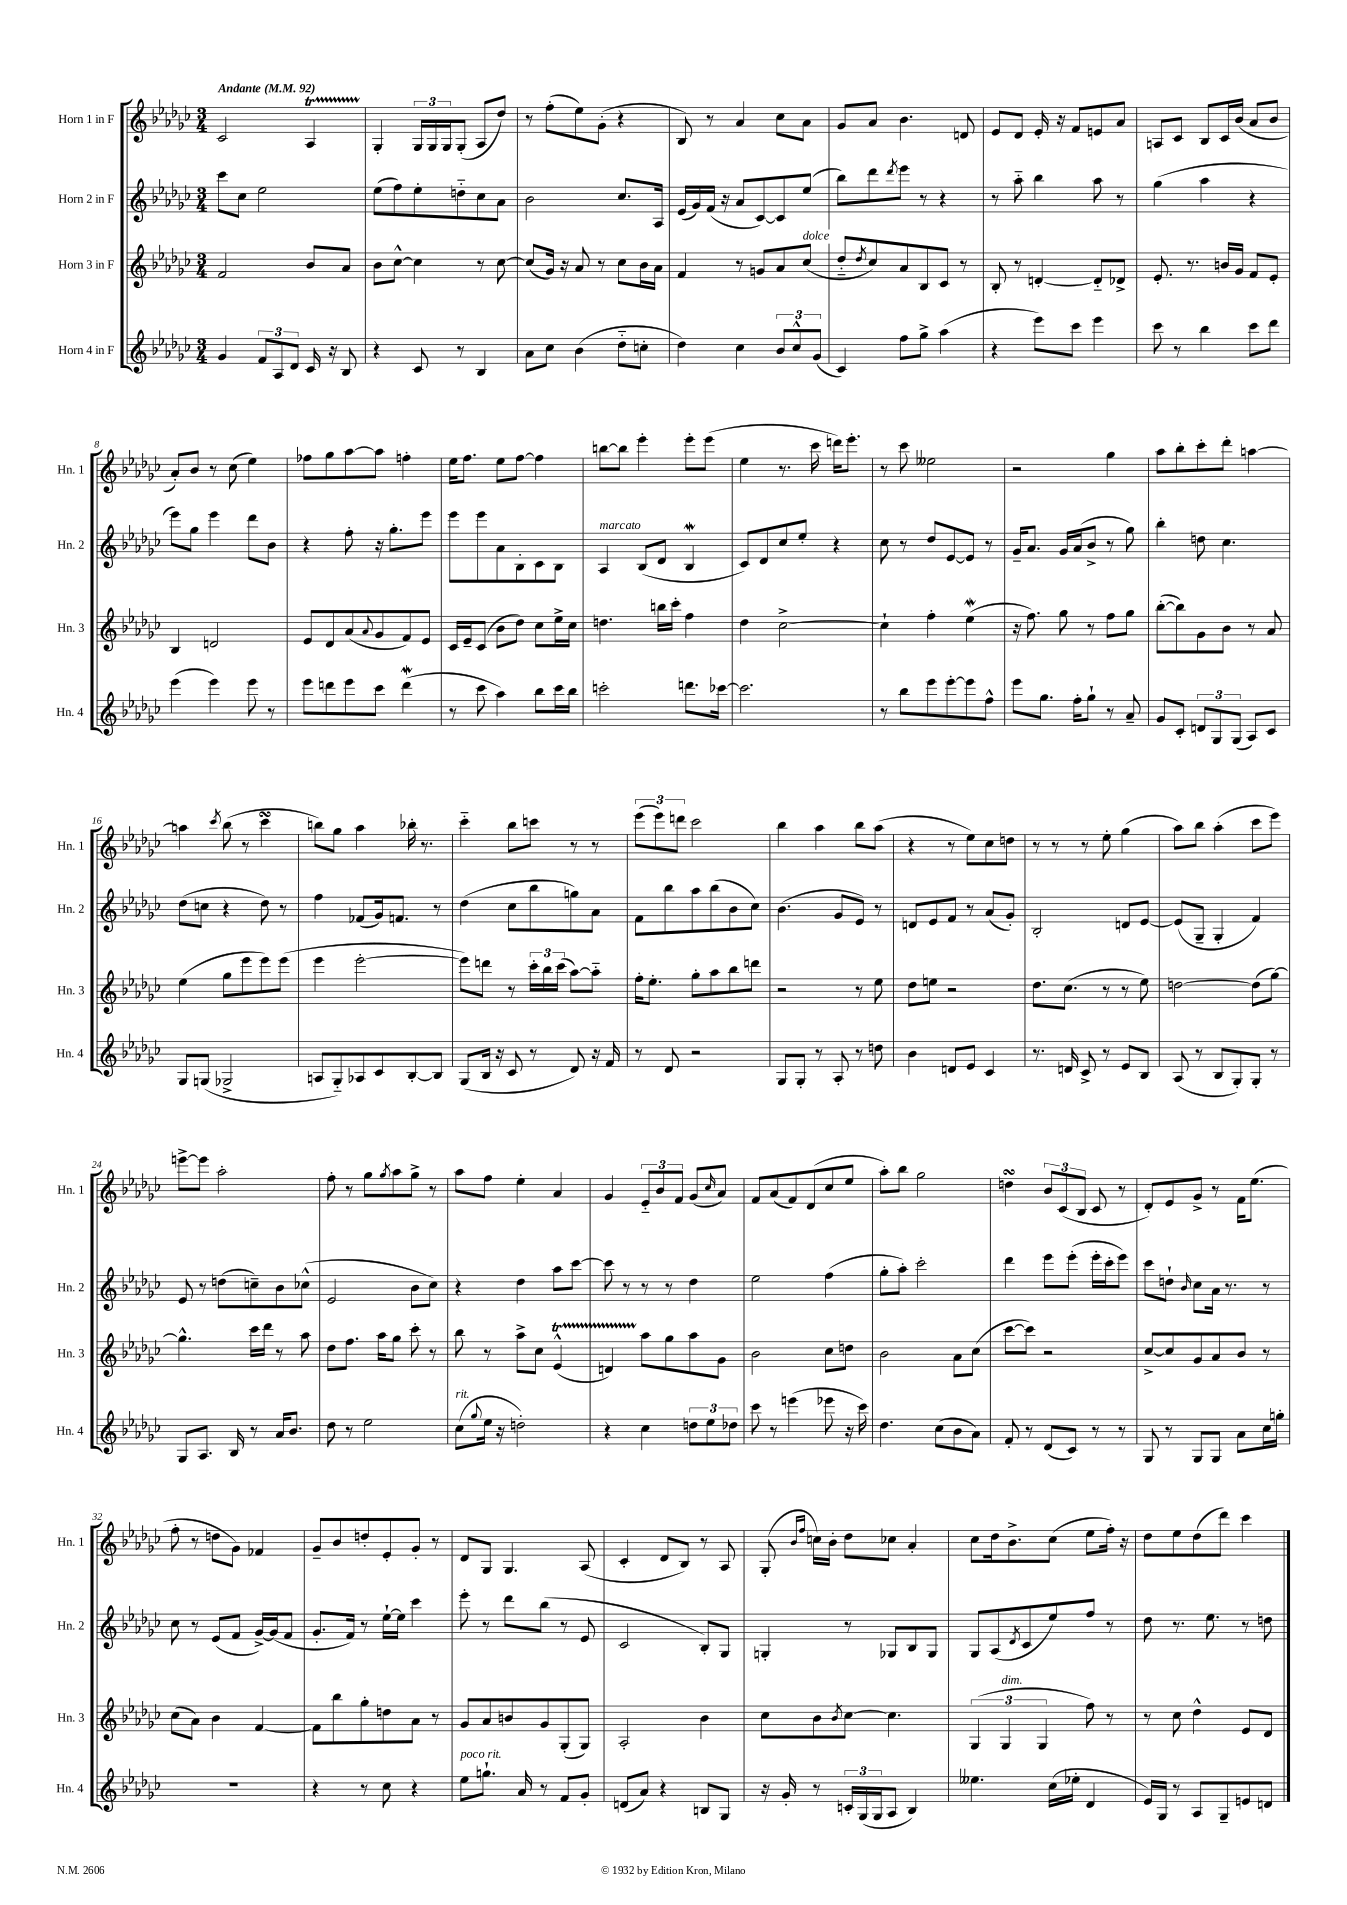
<<
\new StaffGroup <<
\new Staff = "s0" \with { instrumentName = "Horn 1 in F" shortInstrumentName = "Hn. 1" } {
    \clef treble \key ges \major \numericTimeSignature \time 3/4 \tempo "Andante" 4 = 92
    ces'2 aes4\startTrillSpan |
    ges4-.\stopTrillSpan \tuplet 3/2 { ges16 ges16 ges16 } ges8-.( aes8 des''8) |
    r8 f''8-.( ees''8) ges'8-.( r4 |
    bes8) r8 aes'4 ces''8 aes'8 |
    ges'8 aes'8 bes'4. d'8 |
    ees'8 des'8 ees'16-. r16 f'8 e'8 aes'8 |
    a8 ces'8 bes8 ces'16 bes'16( aes'8 bes'8 |
    aes'8-.) bes'8 r8 ces''8( ees''4) |
    fes''8 ges''8 aes''8~ aes''8 f''4-. |
    ees''16 f''8. ees''8 f''8~ f''4 |
    b''8~ b''8 ees'''4-. ees'''8-. ees'''8( |
    ees''4 r8. ces'''16 d'''16) ees'''8.-. |
    r8 ces'''8 eeses''2 |
    r2 ges''4 |
    aes''8 bes''8-. ces'''8-. des'''8-. a''4~ |
    a''4 \acciaccatura { ces'''8 } bes''8( r8 ces'''4\turn |
    b''8) ges''8 aes''4 bes''16-. r8. |
    ces'''4-_ bes''8 c'''8 r8 r8 |
    \tuplet 3/2 { ees'''8( ees'''8) d'''8 } ces'''2 |
    bes''4 aes''4 bes''8 aes''8( |
    r4 r8 ees''8) ces''8 d''8 |
    r8 r8 r8 ees''8-. ges''4( |
    aes''8) bes''8 aes''4-.( ces'''8 ees'''8) |
    e'''8~-> e'''8 aes''2-. |
    f''8-. r8 ges''8 \acciaccatura { ges''8 } aes''8 ges''8-> r8 |
    aes''8 f''8 ees''4-. aes'4 |
    ges'4 \tuplet 3/2 { ees'8-_ bes'8 f'8 } ges'8( \grace { ces''16 } aes'8) |
    f'8 aes'8( f'8) des'8( ces''8 ees''8 |
    aes''8-.) bes''8 ges''2 |
    d''4\turn \tuplet 3/2 { bes'8 ces'8( bes8 } ces'8 r8 |
    des'8-.) ees'8 ges'8-> r8 f'16 ees''8.( |
    f''8-. r8 d''8 ges'8) fes'4 |
    ges'8-- bes'8 d''8-. ees'8-. ges'8-. r8 |
    des'8 ges8 ges4. aes8( |
    ces'4-. des'8 bes8) r8 aes8 |
    ges8-.( \grace { bes'16 f''16 } c''16) bes'16-. des''8 ces''8 aes'4-. |
    ces''8 des''16 bes'8.-> ces''8( ees''8 f''16-.) r16 |
    des''8 ees''8 des''8( des'''8) ces'''4 \bar "|." |
}
\new Staff = "s1" \with { instrumentName = "Horn 2 in F" shortInstrumentName = "Hn. 2" } {
    \clef treble \key ges \major \numericTimeSignature \time 3/4
    ces'''8 ces''8 ees''2 |
    ees''8( f''8) ees''8-. d''8-_ ces''8 aes'8 |
    bes'2 ces''8. aes16 |
    ees'16( ges'16) f'16( r16 aes'8 ces'8~) ces'8 ees''8( |
    bes''8) des'''8 \acciaccatura { des'''8 } ees'''8 r8 r4 |
    r8 aes''8-_ bes''4 aes''8 r8 |
    ges''4( aes''4 r4 |
    ees'''8) ges''8 ees'''4 des'''8 bes'8 |
    r4 f''8-. r16 ges''8.-. ees'''8 |
    ees'''8 ees'''8 aes'8 bes8-. ces'8 bes8 |
    aes4^\markup { \italic "marcato" } bes8( des'8 bes4\mordent |
    ces'8) des'8 ces''8 ees''8-. r4 |
    ces''8 r8 des''8 ees'8~ ees'8 r8 |
    ges'16-- aes'8. ges'16 aes'16( bes'8-> r8 ges''8) |
    bes''4-. d''8 ces''4. |
    des''8( c''8 r4 des''8) r8 |
    f''4 fes'8( ges'16) f'8. r8 |
    des''4( ces''8 bes''8 g''8) aes'8 |
    f'8 bes''8 aes''8 bes''8( bes'8 ces''8) |
    bes'4.( ges'8 ees'8) r8 |
    d'8 ees'8 f'8 r8 aes'8( ges'8-.) |
    bes2-. d'8 ees'8~ |
    ees'8( ges8-- ges4-. f'4) |
    ees'8 r8 d''8( c''8--) bes'8 ces''8-^( |
    ees'2 bes'8 ces''8) |
    r4 des''4 aes''8 ces'''8~ |
    ces'''8 r8 r8 r8 des''4 |
    ees''2 f''4( |
    ges''8-. aes''8-.) ces'''2-. |
    des'''4 ees'''8 ees'''8-.( ees'''16-. ces'''16-. ees'''8) |
    ces'''8 d''8-! \grace { bes'16 } ces''8 aes'16 r8. r8 |
    ces''8 r8 ees'8( f'8 ges'16~->) ges'16( f'8 |
    ges'8.-. f'16) r8 ees''16~-! ees''16 ces'''4 |
    ees'''8-. r8 des'''8 bes''8( r8 ees'8 |
    ces'2 bes8-.) ges8 |
    g4-. r8 ges8 bes8 ges8 |
    ges8 aes8( \acciaccatura { des'8 } ces'8 ees''8) f''8 r8 |
    des''8 r8. ees''8. r8 d''8 \bar "|." |
}
\new Staff = "s2" \with { instrumentName = "Horn 3 in F" shortInstrumentName = "Hn. 3" } {
    \clef treble \key ges \major \numericTimeSignature \time 3/4
    f'2 bes'8 aes'8 |
    bes'8 ces''8~-^ ces''4 r8 ces''8~ |
    ces''8( ges'16) r16 aes'8 r8 ces''8 bes'16 aes'16 |
    f'4 r8 g'8 aes'8 ces''8^\markup { \italic "dolce" }( |
    des''8-_ \acciaccatura { des''8 } ces''8) aes'8 bes8 ces'8 r8 |
    bes8-. r8 d'4~-. d'8-_ des'8-> |
    ees'8.-. r8. b'16 ges'16 f'8 ees'8-. |
    bes4 d'2 |
    ees'8 des'8 aes'8( \appoggiatura { aes'8 } ges'8 f'8) ees'8 |
    ces'16 ees'16-- ces'8( bes'8 des''8) ces''8 ees''16-> ces''16 |
    d''4. b''16 ces'''16-. f''4 |
    des''4 ces''2~-> |
    ces''4-! f''4-. ees''4\mordent( |
    r16 f''8.) ges''8 r8 f''8 ges''8 |
    bes''8~-.( bes''8) ges'8 bes'8 r8 aes'8 |
    ees''4( ges''8 ees'''8 ees'''8) ees'''8( |
    ees'''4 ees'''2~-. |
    ees'''8) d'''8 r8 \tuplet 3/2 { ces'''16-. bes''16 ces'''16( } aes''8~) aes''8-_ |
    f''16-. ees''8.-. ges''8-. aes''8 bes''8 d'''8 |
    r2 r8 ees''8 |
    des''8 e''8 r2 |
    des''8. ces''8.( r8 r8 ees''8) |
    d''2~ d''8( ges''8~) |
    ges''4.-^ ces'''16 des'''16 r8 aes''8 |
    des''8 f''8. aes''16 ges''8 ces'''8-. r8 |
    bes''8 r8 aes''8-> ces''8 ees'4-^\startTrillSpan( |
    d'4) aes''8\stopTrillSpan ges''8 aes''8 ges'8 |
    bes'2 ces''8 d''8 |
    bes'2 aes'8 ces''8( |
    ces'''8~ ces'''8) r2 |
    ces''8~-> ces''8 ges'8 aes'8 bes'8 r8 |
    ces''8( aes'8) bes'4 f'4~ |
    f'8 bes''8 ges''8-. d''8 aes'8 r8 |
    ges'8 aes'8 b'8 ges'8 ges8-.( ges8) |
    aes2-. bes'4 |
    ces''8 bes'8 \acciaccatura { bes'8 } ces''8~ ces''4. |
    \tuplet 3/2 { ges4( ges4^\markup { \italic "dim." } ges4 } f''8) r8 |
    r8 ces''8 des''4-^ ees'8 des'8 \bar "|." |
}
\new Staff = "s3" \with { instrumentName = "Horn 4 in F" shortInstrumentName = "Hn. 4" } {
    \clef treble \key ges \major \numericTimeSignature \time 3/4
    ges'4 \tuplet 3/2 { f'8 aes8 des'8 } ces'16 r16 bes8 |
    r4 ces'8 r8 bes4 |
    aes'8 ces''8 bes'4( des''8-_ c''8-. |
    des''4) ces''4 \tuplet 3/2 { bes'8 ces''8-^ ges'8( } |
    ces'4) f''8 ges''8-> aes''4( |
    r4 ees'''8) ces'''8 ees'''4 |
    ces'''8 r8 bes''4 ces'''8 des'''8 |
    ees'''4( ees'''4) ees'''8 r8 |
    ees'''8 d'''8 ees'''8 ces'''8 d'''4\mordent( |
    r8 ces'''8 aes''4) bes''8 ces'''16 bes''16 |
    c'''2-. d'''8. ces'''16~ |
    ces'''2. |
    r8 bes''8 ees'''8 ees'''8~-. ees'''8 f''8-^ |
    ees'''8 ges''8. f''16-. ges''8-! r8 aes'8-- |
    ges'8 ces'8-. \tuplet 3/2 { d'8 ges8 ges8( } aes8) ces'8 |
    ges8 g8( ges2-> |
    a8 ges8-_) aes8 ces'8 bes8~-. bes8 |
    ges8( bes16 r16 ces'8 r8 des'8) r16 f'16 |
    r8 des'8 r2 |
    ges8 ges8-. r8 aes8-. r8 d''8 |
    bes'4 d'8 ees'8 ces'4 |
    r8. d'16 ces'8-> r8 ees'8 bes8 |
    aes8( r8 bes8 ges8-.) ges8-. r8 |
    ges8 aes8. bes16 r8 aes'16 bes'8. |
    des''8 r8 ees''2 |
    ces''8^\markup { \italic "rit." }( \appoggiatura { ges''8 } ees''16 r16 d''2-.) |
    r4 ces''4 \tuplet 3/2 { d''8 ees''8 des''8 } |
    ces'''8 r8 e'''4( ees'''8 r16 ces'''16) |
    des''4. ces''8( bes'8 aes'8) |
    f'8-. r8 des'8( ces'8) r8 r8 |
    ges8 r8 ges8 ges8 aes'8 ces''16 g''16-. |
    R2. |
    r4 r8 ces''8 r4 |
    ees''8^\markup { \italic "poco rit." } g''8.-! aes'16 r8 f'8 ges'8-. |
    d'8( aes'8) r4 b8 ges8 |
    r16 ges'16-. r8 \tuplet 3/2 { c'16-. ges16( ges16 } aes8 bes4) |
    eeses''4. ces''16( ees''16-. des'4 |
    ees'16) ges16 r8 aes8 ges8-- e'8 d'8 \bar "|." |
}
>>
>>
